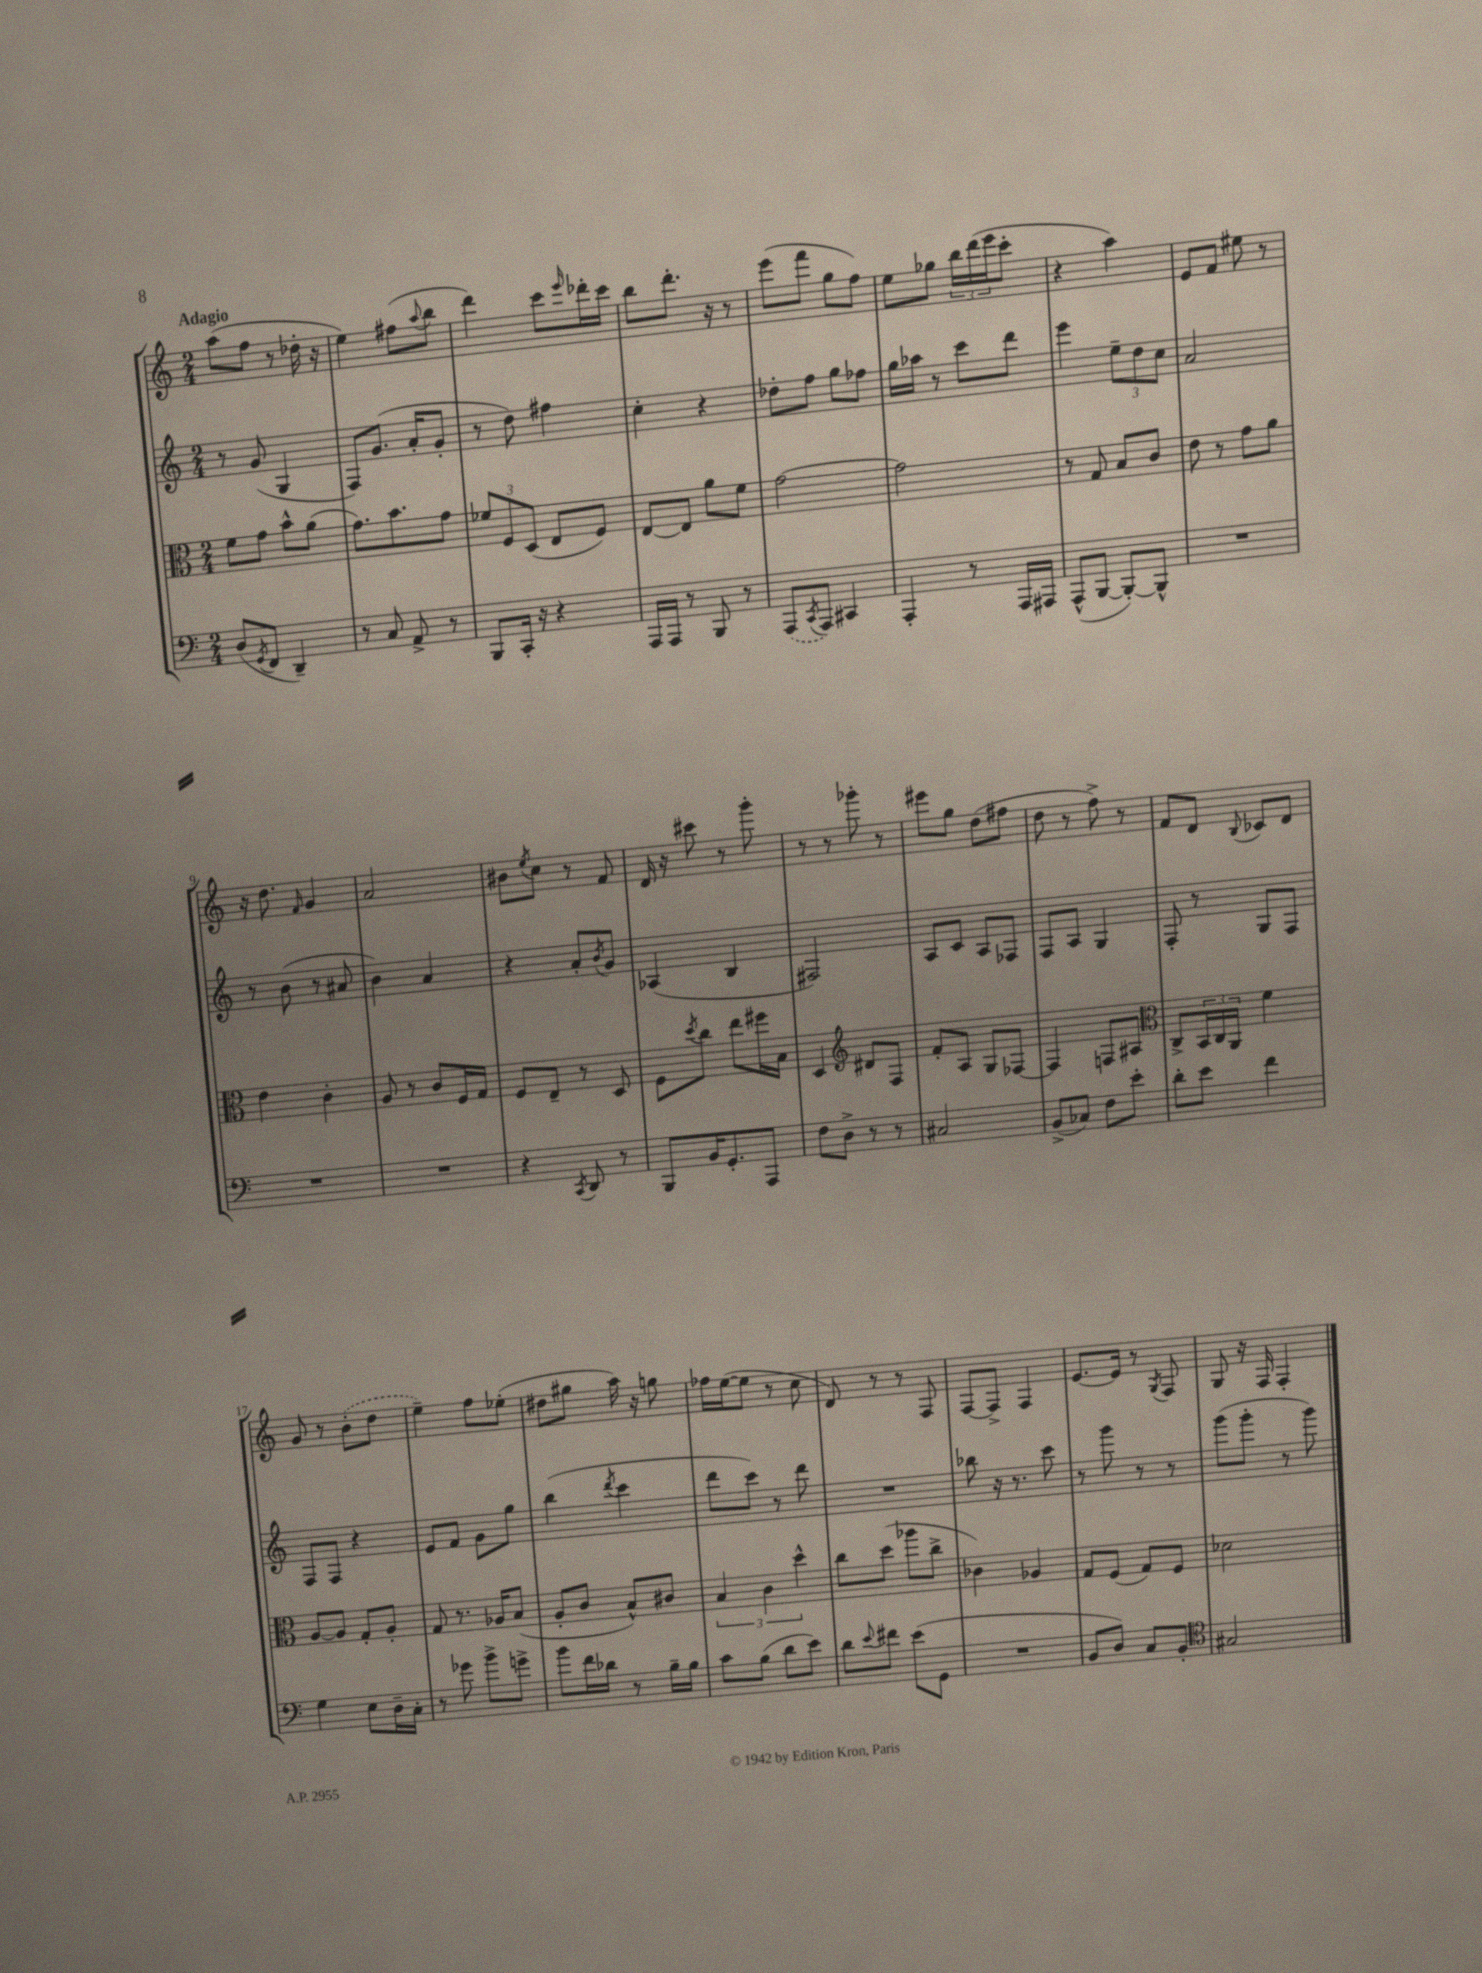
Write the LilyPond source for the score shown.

<<
\new StaffGroup <<
\new Staff = "s0" {
    \clef treble \key c \major \numericTimeSignature \time 2/4 \tempo "Adagio"
    a''8( f''8 r8 des''16-. r16 |
    e''4) fis''8( \appoggiatura { a''8 } b''8 |
    d'''4) c'''8 \grace { e'''16 } des'''16-. c'''16 |
    b''8 d'''8.-. r16 r8 |
    e'''8( f'''8 g''8 f''8) |
    e''8 ges''8 \tuplet 3/2 { b''16 d'''16( e'''16 } c'''8-. |
    r4 a''4) |
    e'8 f'8 eis''8 r8 |
    r16 d''8. \grace { f'16 } g'4 |
    a'2 |
    bis'8 \acciaccatura { e''8 } c''8 r8 f'8 |
    d'16 r16 cis'''8 r8 g'''8-. |
    r8 r8 ges'''8-. r8 |
    eis'''8 g''8 d''8( fis''8 |
    d''8 r8 f''8->) r8 |
    f'8 d'8 \appoggiatura { b8 } ces'8 d'8 |
    g'8 r8 \once \slurDashed b'8-.( d''8 |
    e''4--) f''8 ees''8-.( |
    dis''8 gis''8 a''16) r16 g''8 |
    fes''16 e''16~( e''8 r8 c''8 |
    d'8) r8 r8 f8 |
    f8~ f8-> f4 |
    e'8.~ e'16 r8 \acciaccatura { g8 } f8 |
    g8 r16 f16 f4-. \bar "|." |
}
\new Staff = "s1" {
    \clef treble \key c \major \numericTimeSignature \time 2/4
    r8 g'8( g4 |
    f8) g'8.( a'16-. g'8-. |
    r8 d''8) fis''4 |
    c''4-. r4 |
    des''8-. f''8 g''8 fes''8 |
    g''16 aes''16 r8 c'''8 d'''8 |
    e'''4 \tuplet 3/2 { e''8-- d''8 c''8 } |
    a'2 |
    r8 b'8( r8 ais'8 |
    b'4) a'4 |
    r4 a'8-. \acciaccatura { b'8 } g'8 |
    aes4( b4 |
    fis2) |
    a8 c'8 a8 fes8 |
    f8 a8 g4 |
    f8-. r8 g8 f8 |
    f8 f8 r4 |
    e'8 f'8 g'8 g''8 |
    b''4( \acciaccatura { d'''8 } c'''4 |
    d'''8 c'''8) r8 d'''8 |
    R2 |
    bes''8 r16 r8. c'''8 |
    r8 g'''8 r8 r8 |
    g'''8( g'''8-. r8 g'''8) \bar "|." |
}
\new Staff = "s2" {
    \clef alto \key c \major \numericTimeSignature \time 2/4
    f'8 g'8 b'8-^ a'8( |
    g'8.) b'8. g'8 |
    \tuplet 3/2 { fes'8 f8 d8( } e8 f8) |
    e8~ e8 a'8 f'8 |
    g'2~ |
    g'2 |
    r8 g8 b8 c'8 |
    e'8 r8 g'8 a'8 |
    e'4 c'4-. |
    a8 r8 c'8 f16 g16 |
    f8 e8-- r8 d8 |
    f8 \acciaccatura { d''8 } c''8 e''8 fis''16 b16 |
    d4 \clef treble dis'8 f8 |
    f'8-. a8 g8 fes8~ |
    fes4 f8 ais8 |
    \clef alto c8-> \tuplet 3/2 { b,16 c16 a,16 } f'4 |
    a8~ a8 g8-. a8-. |
    g8 r8. aes16 b8( |
    a8-. c'8 b8-^) cis'8 |
    \tuplet 3/2 { b4 c'4 d''4-^ } |
    c''8 d''8( aes''8 c''8-> |
    ces'4) aes4 |
    g8 f8( g8) f8 |
    des'2 \bar "|." |
}
\new Staff = "s3" {
    \clef bass \key c \major \numericTimeSignature \time 2/4
    d8( \acciaccatura { g,8 } f,8 d,4--) |
    r8 c8 a,8-> r8 |
    b,,8 c,16-. r16 r4 |
    a,,16 a,,16 r8 b,,8 r8 |
    \once \slurDashed a,,8( \acciaccatura { c,8 } a,,8) cis,4 |
    a,,4-. r8 a,,16 ais,,16 |
    a,,8-^( b,,8~ b,,8~-.) b,,8-^ |
    R2 |
    R2 |
    R2 |
    r4 \acciaccatura { c,8 } d,8 r8 |
    b,,8 b,16 g,8.-. a,,8 |
    f8 d8-> r8 r8 |
    cis2 |
    b,8->( ces8) f8 e'8-. |
    d'8-. e'8 f'4 |
    g4 e8 d16-- c16-. |
    r8 ges'8 b'8-> g'8-> |
    b'8 f'16 des'16 r8 b16-- b16 |
    c'8 b8( d'8 e'8) |
    d'8 \appoggiatura { e'8 } fis'8 e'8( g,8 |
    R2 |
    b,8 d8) c8 b,8-. |
    \clef tenor gis2 \bar "|." |
}
>>
>>
